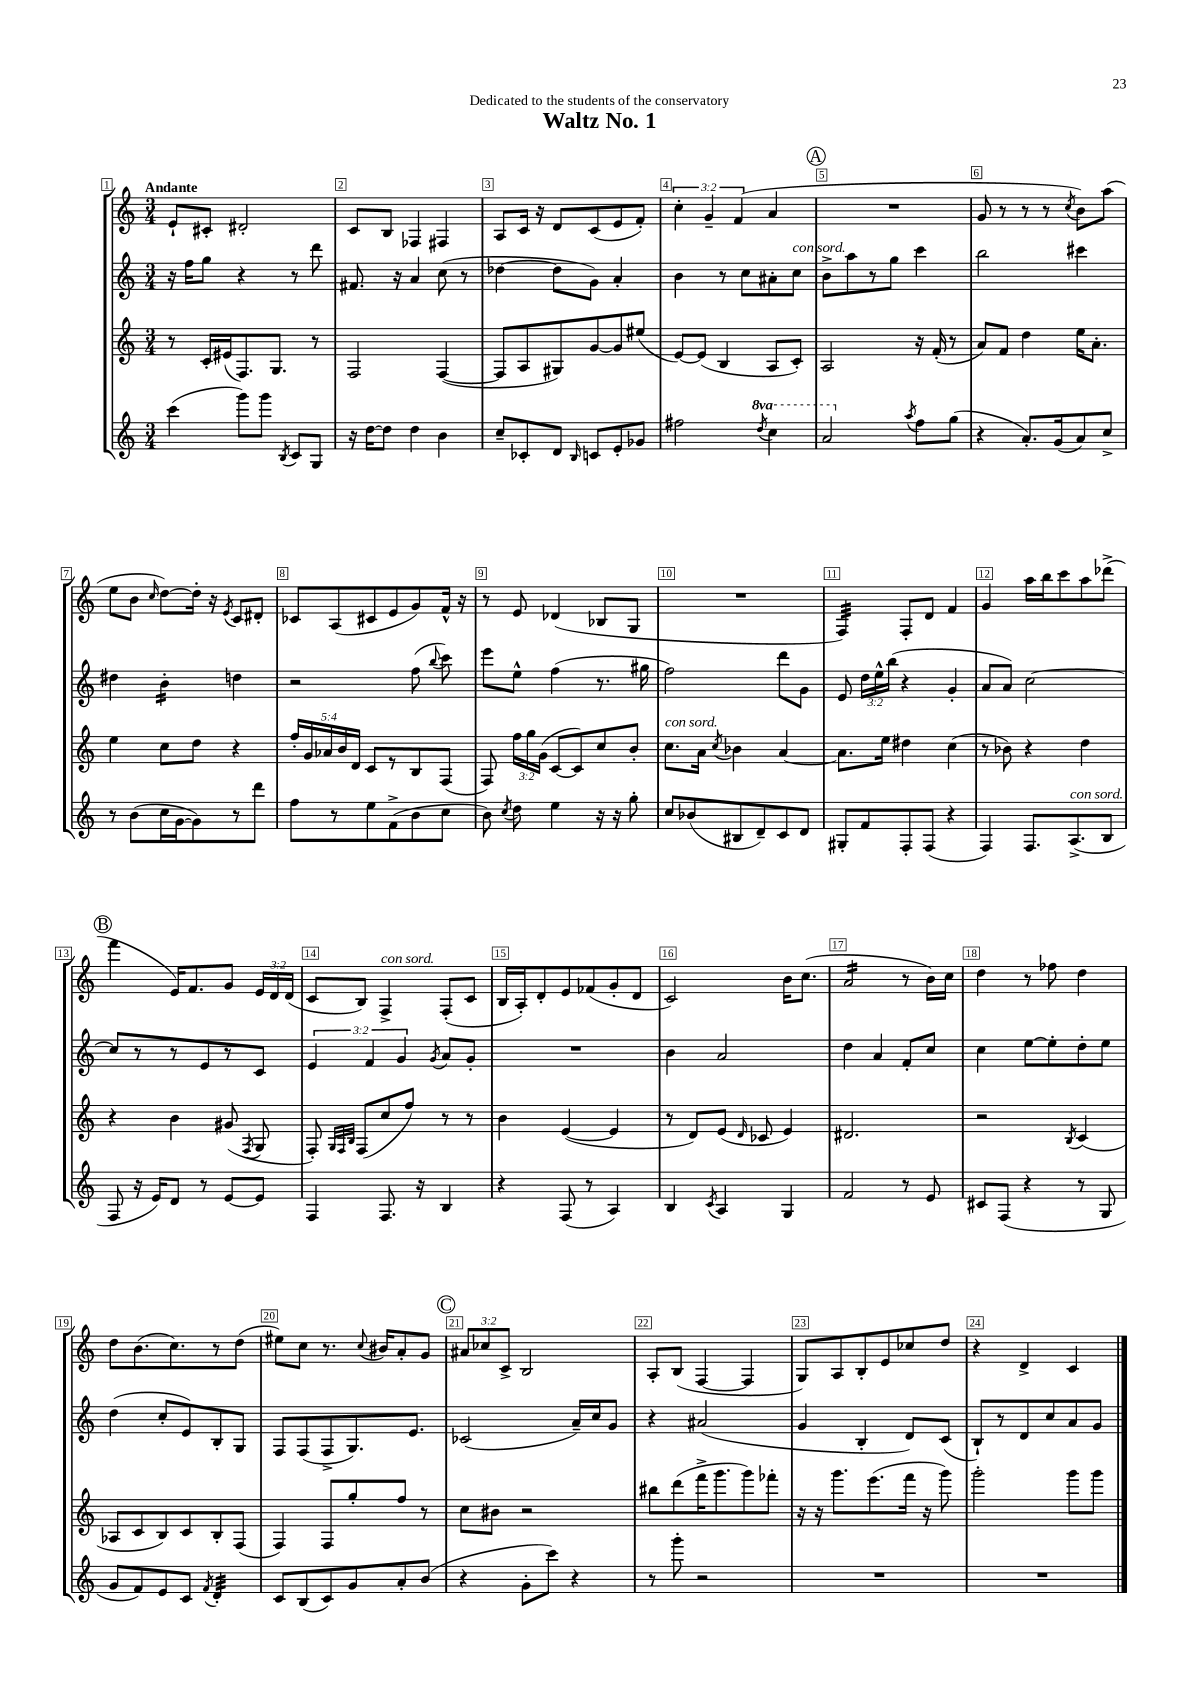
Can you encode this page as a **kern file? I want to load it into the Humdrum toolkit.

**kern	**kern	**kern	**kern
*staff4	*staff3	*staff2	*staff1
*clefG2	*clefG2	*clefG2	*clefG2
*k[]	*k[]	*k[]	*k[]
*M3/4	*M3/4	*M3/4	*M3/4
(4ccc	8r	16r	8e`
.	.	16ff	.
.	16c'	8gg	8c#'
.	(16e#	.	.
8ggg)	8.F)	4r	2d#'
8ggg	.	.	.
.	8.G	.	.
8qB	.	.	.
8c	.	8r	.
8G	8r	8ddd	.
=	=	=	=
16r	2F	8.f#	8c
[16dd	.	.	.
8dd]	.	.	8B
.	.	16r	.
4dd	.	4a	4F-
4b	([4F	(8cc	4F#
.	.	8r	.
=	=	=	=
8cc~	8F]	[4dd-	8A
8c-'	8A	.	16c
.	.	.	16r
8d	8G#)	8dd-]	8d
16qqB	.	.	.
8c	[8g	8g)	(8c
8e'	8g]	4a'	8e
8g-	(8ee#	.	8f')
=	=	=	=
2ff#	[8e)	4b	6cc'
.	(8e]	.	.
.	.	.	6g~
.	4B	8r	.
.	.	.	(6f
.	.	8cc	.
8qddd	.	.	.
4ccc	8A	8a#'	4a
.	8c')	8cc	.
=	=	=	=
2aa	2A	8b^	2.r
.	.	8aa	.
.	.	8r	.
.	.	8gg	.
8qaa	.	.	.
8ff	16r	4ccc	.
.	(16f'	.	.
(8gg	8r	.	.
=	=	=	=
4r	8a)	2bb	8g
.	8f	.	8r
8.a')	4dd	.	8r
.	.	.	8r
(16g	.	.	.
.	.	.	8qcc
8a)	16ee	4ccc#	8b)
.	8.a'	.	.
8cc^	.	.	(8aa
=	=	=	=
8r	4ee	4dd#	8ee
(8b	.	.	8b
.	.	.	16qqcc
16cc	8cc	4b'	[8dd)
[16g	.	.	.
8g])	8dd	.	16dd']
.	.	.	16r
.	.	.	8qe
8r	4r	4dd	8c
8ddd	.	.	8d#'
=	=	=	=
8ff	20ff'	2r	8c-
.	20g	.	.
.	20a-	.	.
8r	.	.	(8A
.	20b	.	.
.	20d	.	.
8ee	8c	.	8c#
(8f^	8r	.	8e
8b	8B	(8ff	8g)
.	.	8qqbb	.
8cc	(8F	8ccc)	16f^^
.	.	.	16r
=	=	=	=
8b)	8F)	8eee	8r
8qcc	.	.	.
8dd	24ff	8ee^^	8e
.	24gg	.	.
.	(24g	.	.
4ee	[8c	(4ff	(4d-
.	8c])	.	.
16r	8cc	8.r	8B-
16r	.	.	.
8gg'	8b'	.	8G
.	.	16gg#	.
=	=	=	=
8cc	8.cc	2ff)	2.r
(8b-	.	.	.
.	16a	.	.
.	8qcc	.	.
8B#	4b-	.	.
8d~)	.	.	.
8c	[4a	8ddd	.
8d	.	8g	.
=	=	=	=
8G#'	8.a]	8e	4F)
8f	.	24dd	.
.	.	24ee^^	.
.	16ee	.	.
.	.	(24bb	.
8F'	4dd#	4r	8F'
(8F	.	.	8d
4r	(4cc	4g'	4f
=	=	=	=
4F)	8r	8a	4g
.	8b-)	8a)	.
8.F	4r	[2cc	16aa
.	.	.	16bb
.	.	.	8ccc
(8.A^	.	.	.
.	4dd	.	8aa
8B	.	.	(8ddd-^
=	=	=	=
8F	4r	8cc]	4fff
16r	.	8r	.
16e)	.	.	.
8d	4b	8r	16e)
.	.	.	8.f
8r	.	8e	.
[8e	(8g#	8r	8g
.	8qF	.	.
8e]	8G	8c	24e
.	.	.	24d
.	.	.	(24d
=	=	=	=
4F	8F')	6e	8c
.	32qqG	.	.
.	32qqF	.	.
.	32qqB	.	.
.	(8F	.	8B)
.	.	6f	.
8.F	8cc	.	4F^
.	.	6g	.
.	8ff)	.	.
16r	.	.	.
.	.	8qg	.
4B	8r	8a	(8F'
.	8r	8g'	8c
=	=	=	=
4r	4b	2.r	16B
.	.	.	16A')
.	.	.	8d'
(8F	([4e	.	8e
8r	.	.	(8f-
4A)	4e]	.	8g'
.	.	.	8d
=	=	=	=
4B	8r	4b	2c)
.	8d)	.	.
8qc	.	.	.
4A	(8e	2a	.
.	16qqd	.	.
.	8c-	.	.
4G	4e)	.	16b
.	.	.	(8.cc
=	=	=	=
2f	2.d#	4dd	2a
.	.	4a	.
8r	.	8f'	8r
8e	.	8cc	16b)
.	.	.	16cc
=	=	=	=
8c#	2r	4cc	4dd
(8F	.	.	.
4r	.	[8ee	8r
.	.	8ee']	8ff-
.	8qB	.	.
8r	(4c	8dd'	4dd
8G	.	8ee	.
=	=	=	=
8g	8A-	(4dd	8dd
8f)	8c	.	(8.b
8e	8B)	8cc'	.
.	.	.	8.cc)
8c	8c	8e)	.
8qf	.	.	.
4d'	8B'	8B'	8r
.	(8F	8G	(8dd
=	=	=	=
8c	4F)	8F	8ee#)
(8B	.	(8F	8cc
8c)	8F	8F^	8.r
8g	8gg'	8.G)	.
.	.	.	8qqcc
.	.	.	16b#
8a'	8ff	.	8a'
.	.	8.e	.
(8b	8r	.	8g
=	=	=	=
4r	8cc	(2c-	12a#
.	.	.	12cc-
.	8b#	.	.
.	.	.	12c^
8g'	2r	.	2B
8ccc)	.	.	.
4r	.	16a~)	.
.	.	16cc	.
.	.	8g	.
=	=	=	=
8r	8bb#	4r	8A'
8ggg'	(8ddd	.	(8B
2r	16fff^	(2a#	[4F
.	8.ggg	.	.
.	8ggg)	.	4F]
.	8fff-'	.	.
=	=	=	=
2.r	16r	4g	8G)
.	16r	.	.
.	8.ggg	.	8A
.	.	4B'	8B'
.	(8.eee	.	.
.	.	.	8e
.	16fff	8d)	8cc-
.	16r	.	.
.	8ggg)	(8c	8dd
=	=	=	=
2.r	2ggg'	8B`)	4r
.	.	8r	.
.	.	8d	4d^
.	.	8cc	.
.	8ggg	8a	4c
.	8ggg	8g	.
==	==	==	==
*-	*-	*-	*-
